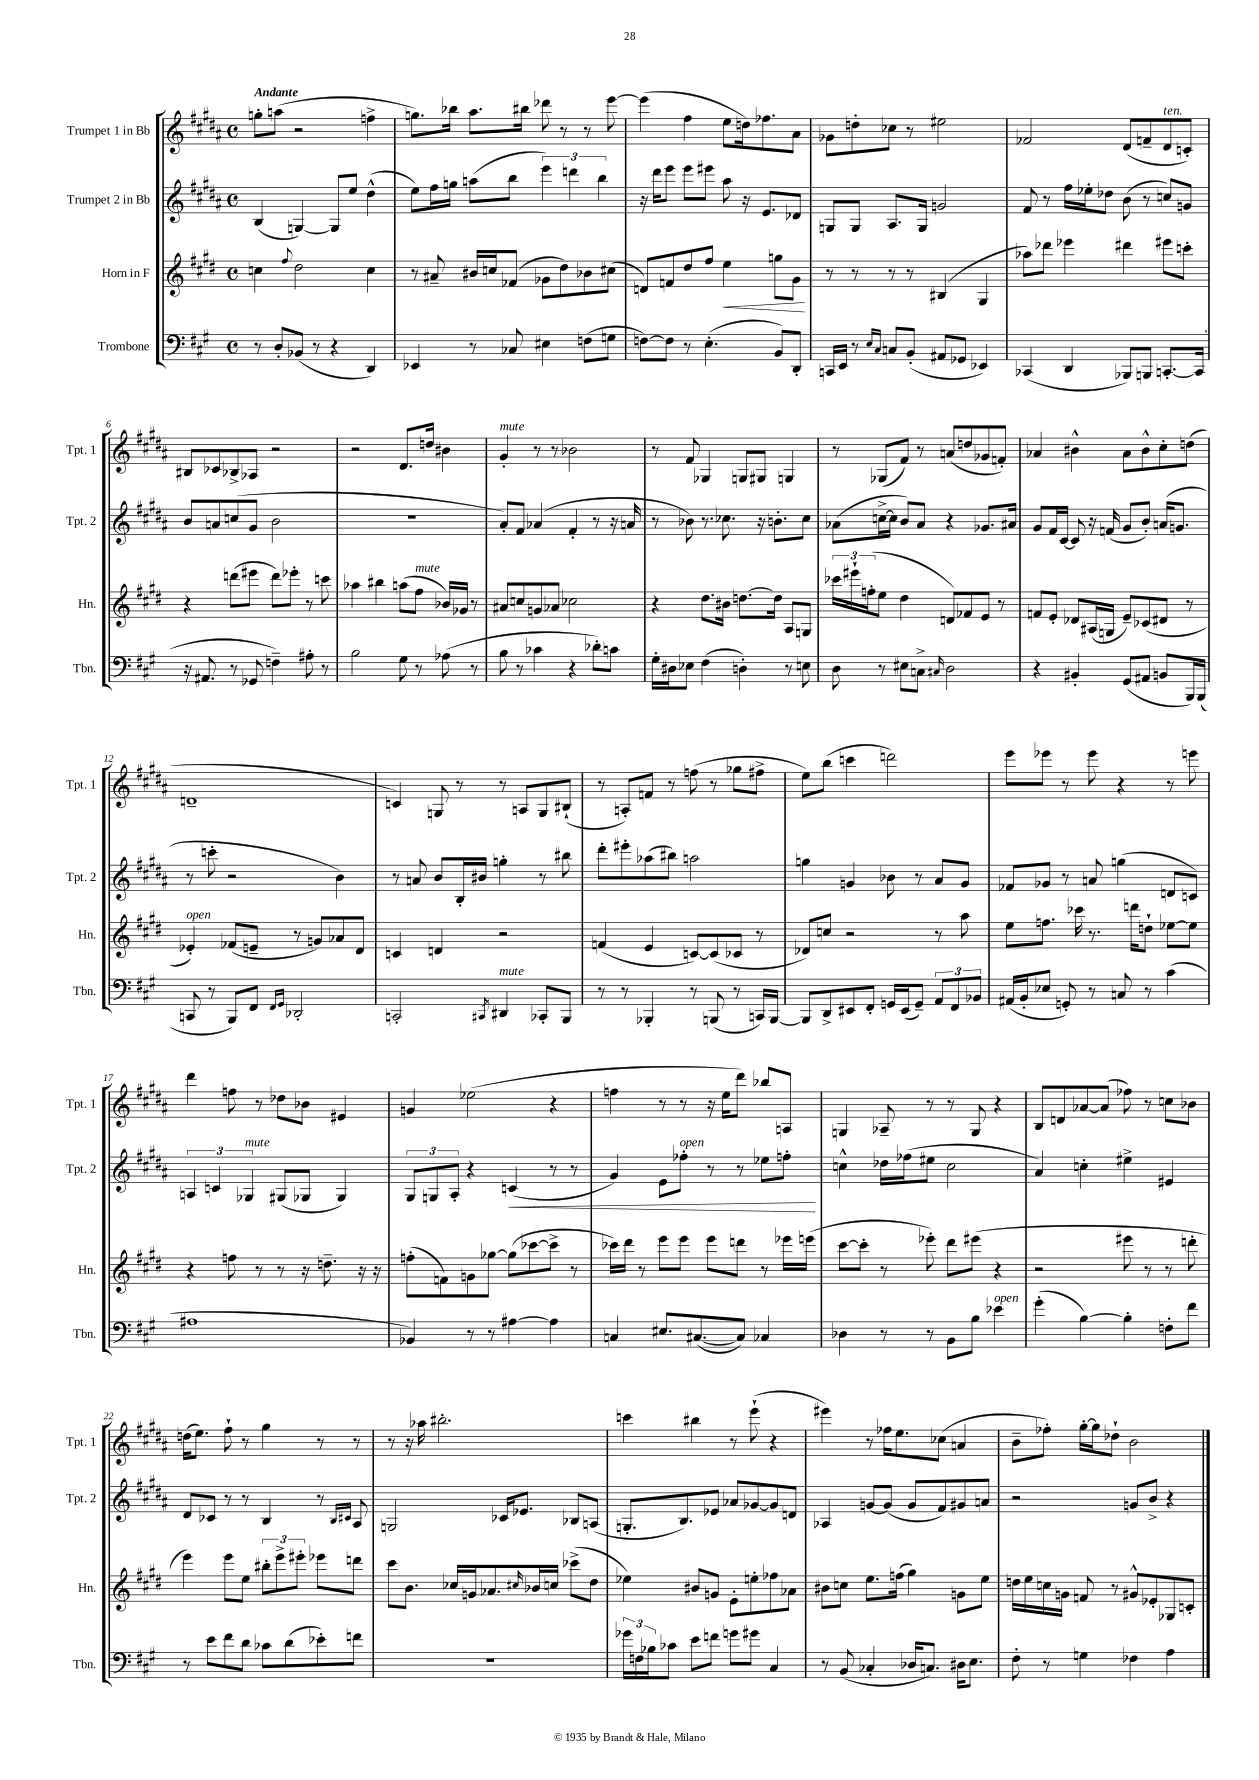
<<
\new StaffGroup <<
\new Staff = "s0" \with { instrumentName = "Trumpet 1 in Bb" shortInstrumentName = "Tpt. 1" } {
    \clef treble \key b \major \defaultTimeSignature \time 4/4 \tempo "Andante"
    g''8-. a''8( r2 f''4-> |
    g''8.) bes''16 ais''8. bis''16 des'''8 r8 r8 e'''8~ |
    e'''4( fis''4 e''8 d''16) fes''8. ais'8 |
    ges'8 d''8-. ces''8 r8 eis''2 |
    fes'2 dis'8( f'8-- dis'8^\markup { \italic "ten." } c'8-.) |
    bis8 ces'8 bes8-> aes8 r2 |
    r2 dis'8. d''16 bis'4 |
    gis'4-.^\markup { \italic "mute" } r8 r8 bes'2 |
    r8 fis'8 ges4 g8 gis8 g4 |
    r8 ges8( fis'8) r8 a'8( d''8 ges'8 f'8-.) |
    aes'4 bis'4-^ aes'8 bis'8-^ cis''8-. d''8( |
    d'1-- |
    c'4) g8 r8 r8 a8 g8 bis8-!( |
    r8 a8-.) f'8 r8 f''8( r8 ges''8 fis''8-> |
    e''8) b''8( c'''4 d'''2) |
    e'''8 ees'''8 r8 ees'''8 r4 r8 e'''8 |
    dis'''4 f''8 r8 des''8 bes'8 eis'4 |
    g'4 ees''2( r4 |
    f''4 r8 r8 r16 e''16 dis'''8) bes''8 a8 |
    g4 aes8-- r8 r8 g8 r4 |
    b8 d'8 aes'8~ aes'8( fes''8) r8 c''8 bes'8 |
    d''16( e''8.) fis''8-! r8 gis''4 r8 r8 |
    r8 r16 aes''16 bis''2.-. |
    c'''4 bis''4 r8 e'''8-!( r4 |
    eis'''4) r8 fes''16 e''8. ces''8( a'4 |
    b'8-- fes''8-.) gis''16~-. gis''16 des''8-! b'2 \bar "|." |
}
\new Staff = "s1" \with { instrumentName = "Trumpet 2 in Bb" shortInstrumentName = "Tpt. 2" } {
    \clef treble \key b \major \defaultTimeSignature \time 4/4
    b4( g4~) g8 e''8 dis''4-^( |
    e''8) fis''16 g''16 a''8( b''8 \tuplet 3/2 { e'''4) d'''4 b''4 } |
    r16 dis'''16 e'''8 e'''8 eis'''8 ais''8 r16 e'8. des'8 |
    g8 g8 ais8. g16 g'2 |
    fis'8 r8 fis''16 ees''16-. des''8 b'8( r8 c''8) g'8 |
    b'8 a'8 c''8( gis'8 b'2 |
    R1 |
    ais'8-.) fis'8 aes'4( fis'4-. r8 r16 a'16 |
    r8 bes'8) r8. ces''8. r16 b'8.-. ces''8 |
    aes'8( c''16~-> c''16 b'8) aes'8 r4 ges'8. ais'16 |
    gis'8 fis'16 cis'16~ cis'8 r16 f'16( gis'8 b'8-.) a'16( g'8. |
    r8 c'''8-. r2 b'4) |
    r8 a'8 b'8 b16-. bis'16 g''4-. r8 bis''8 |
    dis'''8-. eis'''8-. aes''8( bis''8) a''2 |
    g''4 g'4 bes'8 r8 ais'8 g'8 |
    fes'8 ges'8 r8 a'8 g''4( d'8 c'8) |
    \tuplet 3/2 { a4 c'4 ges4^\markup { \italic "mute" } } gis8( ges8 ges4) |
    \tuplet 3/2 { gis8 g8 ais8-. } r4 c'4\<( r8 r8 |
    gis'4) e'8 fes''8-.^\markup { \italic "open" } r8 r8 ees''8 f''8-.\! |
    c''4-^ des''16 fes''16( eis''8 c''2 |
    ais'4) c''4-. eis''4-> eis'4 |
    dis'8 ces'8 r8 r8 b4 r8 \grace { b16 cis'16 } ais8 |
    g2 ces'16 ees'8. bes8 a8( |
    g8.-. b8.) ees'8 aes'8 ges'8~ ges'8 d'8 |
    aes4 g'8~ g'8( g'8 fis'8) gis'8 a'8 |
    r2 g'8 b'8-> r4 \bar "|." |
}
\new Staff = "s2" \with { instrumentName = "Horn in F" shortInstrumentName = "Hn." } {
    \clef treble \key e \major \defaultTimeSignature \time 4/4
    c''4 \appoggiatura { fis''8 } dis''2 c''4 |
    r8 ais'8-- bis'16 c''16 fes'8( ges'8 dis''8) bes'8 cis''8( |
    d'8) f'8 dis''8 fis''8 e''4\< g''8 gis'8\! |
    r8 r8 r8 r8 bis4( gis4 |
    aes''8) des'''8 ees'''4 dis'''4 eis'''8 c'''8-. |
    r4 d'''8( eis'''8 d'''8) ees'''8-. r8 c'''8 |
    aes''4 bis''4 a''8( fis''8^\markup { \italic "mute" } bes'16) ges'16 r8 |
    ais'8 c''8 g'8 aes'8 ces''2 |
    r4 dis''8. bis'16 d''8.~ d''16 a8 g8 |
    \tuplet 3/2 { ces'''16 eis'''16-! f''16-.( } e''8 dis''4 d'8) fes'8 e'8 r8 |
    f'8 e'8-. des'8 ais16( g16 e'8--) ces'8( dis'8 r8 |
    ees'4-.^\markup { \italic "open" }) fes'8( e'8-- r8 g'8) aes'8 dis'8 |
    c'4 d'4 r2 |
    f'4( e'4 c'8~) c'8( ces'8 r8 |
    des'8) c''8 r2 r8 a''8 |
    e''8 f''8. ces'''16 r8. d'''16 d''8-! ees''8~ ees''8 |
    r4 f''8 r8 r8 r16 d''8.-- r16 r16 |
    f''8-.( f'8) g'8 ges''8~ ges''8( ces'''8~ ces'''8-> r8 |
    ces'''16) dis'''16 r8 e'''8 e'''8 e'''8 d'''8 r8 ees'''16 e'''16( |
    cis'''8~ cis'''8-. r8 ees'''8-.) dis'''8 eis'''8( r4 |
    r2 eis'''8 r8 r8 d'''8-. |
    e'''4) e'''8 e''8 \tuplet 3/2 { bis''8-. e'''8-> eis'''8-. } ees'''8 d'''8 |
    cis'''8 b'8. ces''16 g'16 aes'8. \grace { cis''16 } bes'16 c''16 ces'''8->( dis''8 |
    ees''4) bis'8 g'8 e'8-. e''8-. fes''8 aes'8 |
    bis'8 c''8 e''8. f''16( gis''4) g'8 e''8 |
    d''16 e''16 c''16 g'16 f'8 r8 gis'8-^ ees'8-. ges8 c'8-. \bar "|." |
}
\new Staff = "s3" \with { instrumentName = "Trombone" shortInstrumentName = "Tbn." } {
    \clef bass \key a \major \defaultTimeSignature \time 4/4
    r8 d8-. bes,8( r8 r4 d,4) |
    ees,4 r8 ces8 eis4 f8( g8 |
    f8~) f8 r8 e4.-.( b,8) d,8-. |
    c,16 e,16 r8 \grace { e16 cis16 } c8 b,8-.( ais,8 ges,8 ees,4) |
    ces,4( d,4 bes,,8) b,,8 c,8.~-. c,16( |
    r16 ais,8. r8 ges,8 f4--) ais8-. r8 |
    b2 gis8 r8 aes8( r8 |
    b8 r8 ces'4 r4 des'8-.) c'8 |
    gis16-. dis16 ees8 fis4( d4-.) r8 e8 |
    d8 r8 eis8 c8-> \grace { cis16 } d2 |
    r4 bis,4-. gis,8( ais,8 b,8 b,,16) b,,16( |
    c,8 r8 b,,8) fis,8 \grace { fis,16 gis,16 } des,2-. |
    c,2-. \acciaccatura { cis,8 } dis,4^\markup { \italic "mute" } ces,8-. b,,8 |
    r8 r8 bes,,4-. r8 b,,8( r8 c,16) b,,16~ |
    b,,8 d,8-> eis,8 fis,8-. g,16 eis,16( g,8--) \tuplet 3/2 { a,8 fis,8 bes,8 } |
    ais,16( b,16-. ees8 g,8-.) r8 c8 r8 cis'4( |
    ais1 |
    bes,4) r8 r8 ais4~ ais4 |
    c4 eis8. cis8.~( cis8) ces4 |
    des4 r8 r8 b,8 b8 ees'4^\markup { \italic "open" } |
    gis'4-.( b4~) b4-. f8-. fis'8 |
    r8 e'8 fis'8 d'8 ces'8 d'8( ees'8-.) f'8 |
    R1 |
    \tuplet 3/2 { ges'16 f16 bes16 } ces'8 e'8 f'8 g'8 gis'8 cis4 |
    r8 b,8( ces4-. des16 c8.) dis16 e8. |
    fis8-. r8 g4 fes4 a4 \bar "|." |
}
>>
>>
